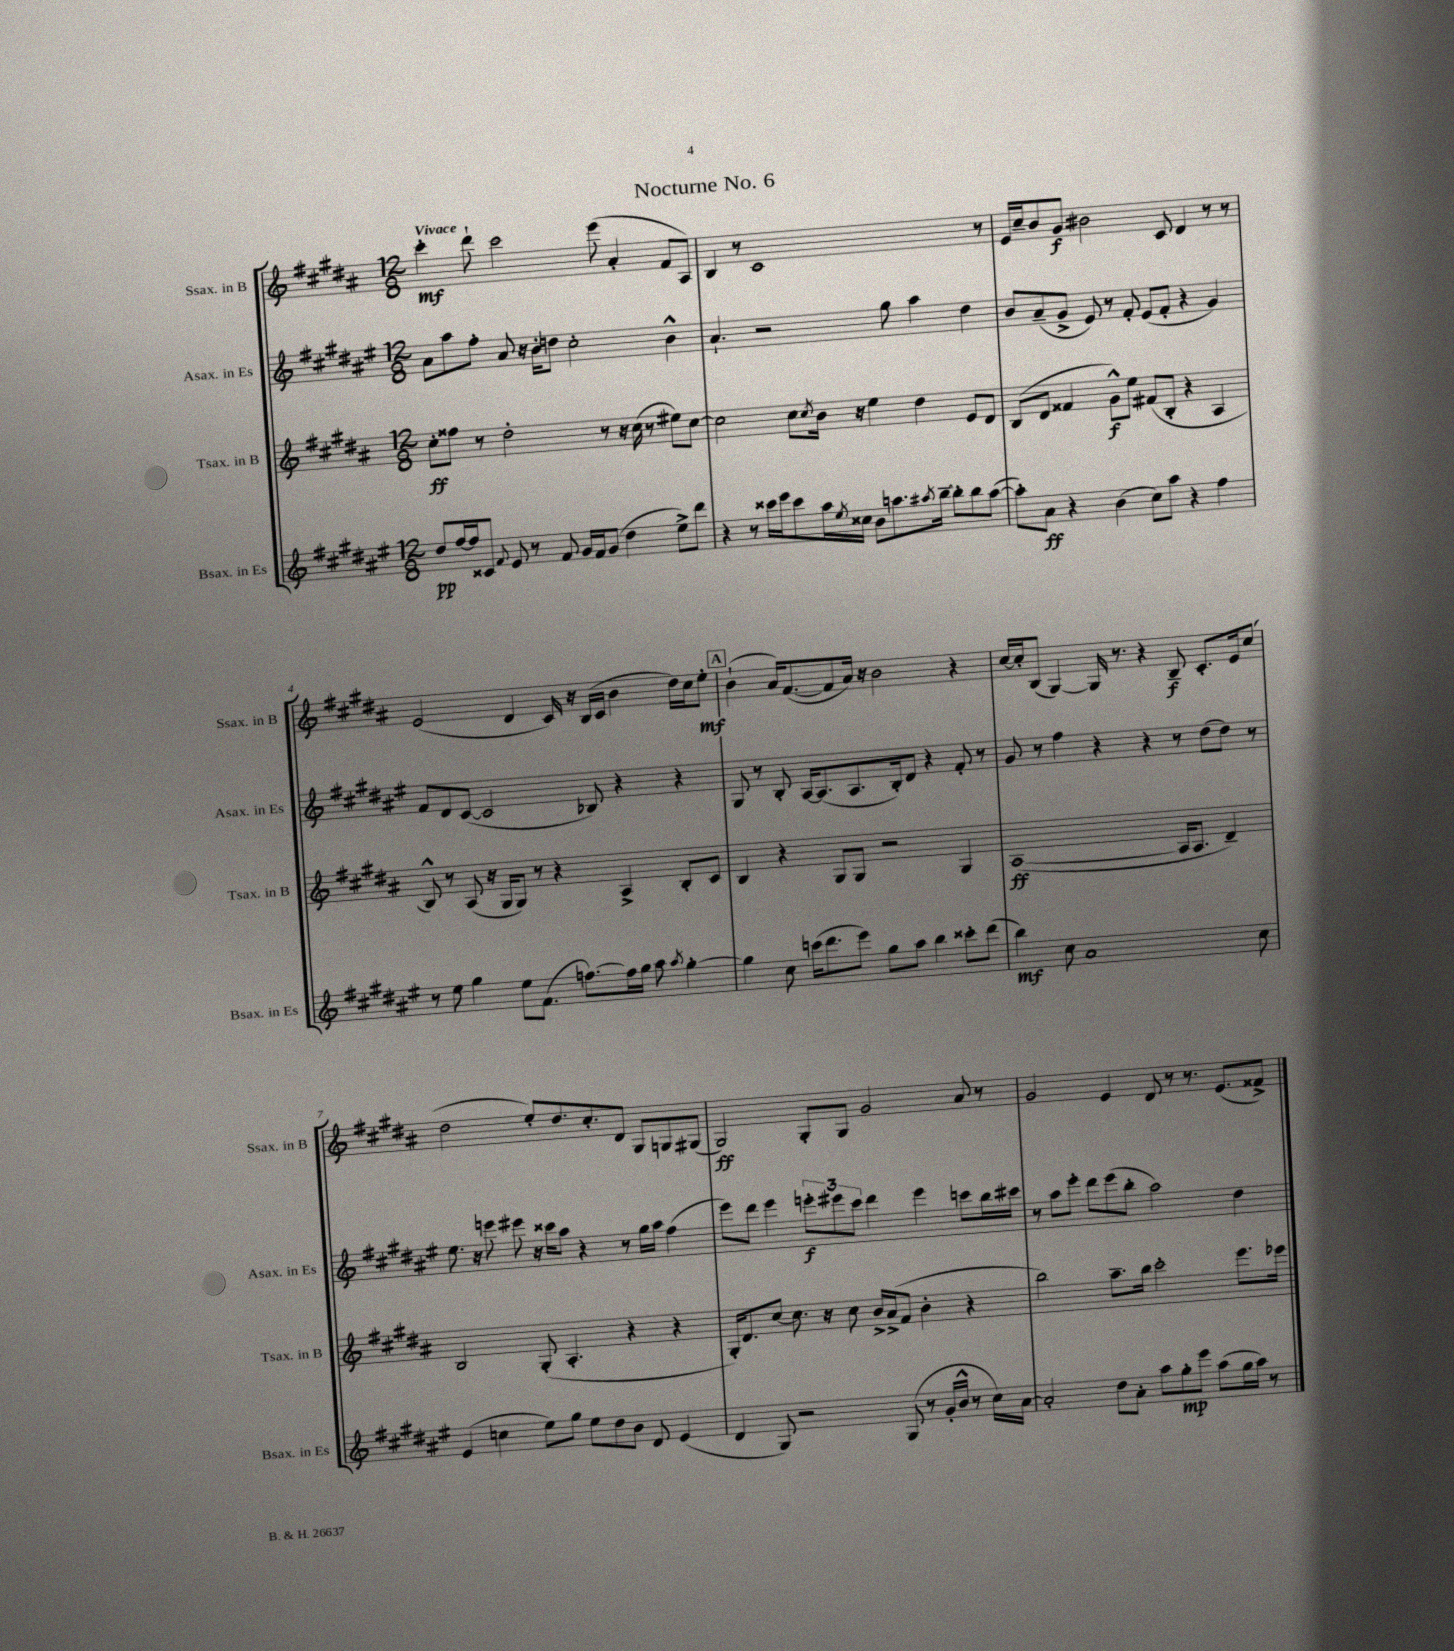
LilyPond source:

\header { title = "Nocturne No. 6" }
<<
\new StaffGroup <<
\new Staff = "s0" \with { instrumentName = "Ssax. in B" shortInstrumentName = "Ssax. in B" } {
    \clef treble \key b \major \numericTimeSignature \time 12/8 \tempo "Vivace"
    cis'''4-.\mf dis'''8-! cis'''2 e'''8( ais'4-. fis'8 ais8) |
    b4 r8 cis'1 r8 |
    e'16 cis''16-- b'8 gis'8\f bis'2 cis'8 dis'4 r8 r8 |
    e'2( dis'4 cis'16) r16 b16( cis'16 b'4 dis''16) cis''16 e''8-.\mf |
    \mark \markup { \box "A" } b'4-!( ais'16) fis'8.~( fis'8 ais'16) r16 b'2 r4 |
    cis''16~ cis''16-. b8( gis4~) gis16 r8. r4 b8--\f cis'8.-. e'16 cis''8( |
    dis''2 e''8-.) dis''8. cis''8.-. dis'8 gis8 g8 gis8( |
    gis2\ff) gis8-. gis8 gis'2 ais'8 r8 |
    gis'2 e'4 dis'8 r8 r8. e'8.( fisis'8->) \bar "|." |
}
\new Staff = "s1" \with { instrumentName = "Asax. in Es" shortInstrumentName = "Asax. in Es" } {
    \clef treble \key fis \major \numericTimeSignature \time 12/8
    ais'8 ais''8 fis''8-. ais'8 r16 b'16-. d''8 cis''2-. b'4-^ |
    ais'4.-! r2 gis''8 ais''4 dis''4 |
    b'8 ais'8--( gis'8-> eis'8) r8 fis'8-. eis'8( fis'8-. r4 gis'4) |
    fis'8 dis'8 cis'8~( cis'2 bes8) r4 r4 |
    \mark \markup { \box "A" } gis8 r8 b8-. ais16~ ais8.( ais8. b16-.) dis'8 r4 fis'8-. r8 |
    gis'8 r8 fis''4 r4 r4 r8 dis''8( dis''8) r8 |
    eis''8. r16 e'''8 eis'''8 r16 cisis'''16 ais''8 r4 r8 gis''16 ais''16 fis''4( |
    eis'''8) dis'''8 eis'''4 \tuplet 3/2 { e'''8-.\f eis'''8 cis'''8 } dis'''4 eis'''4 c'''8 b''16 cis'''16 |
    r8 ais''8 eis'''8-. dis'''8 eis'''8( b''8-. ais''2) dis''4 \bar "|." |
}
\new Staff = "s2" \with { instrumentName = "Tsax. in B" shortInstrumentName = "Tsax. in B" } {
    \clef treble \key b \major \numericTimeSignature \time 12/8
    cis''8-.\ff fisis''8 r8 dis''2-. r8 r16 cis''16( r8 eis''8) cis''8~ |
    cis''2 cis''8 \acciaccatura { cis''8 } b'16 r16 e''4 dis''4 e'8 dis'8 |
    b8( dis'8 fisis'4 gis'8-^\f) e''8 fis'8( b8-. r4 ais4 |
    b8-^) r8 ais8( r16 gis16 gis8) r8 r4 ais4-> b8-. cis'8 |
    \mark \markup { \box "A" } b4 r4 gis8 gis8 r2 gis4 |
    ais1~\ff( ais16 ais8. dis'4--) |
    b2 gis8-.( ais4.-. r4 r4 |
    gis16-.) dis'8. cis''8~ cis''8. r16 cis''8 b'16-> ais'16->( fis'8 b'4-. r4 |
    b''2) ais''8.-- b''16 cis'''2-. e'''8. ees'''16 \bar "|." |
}
\new Staff = "s3" \with { instrumentName = "Bsax. in Es" shortInstrumentName = "Bsax. in Es" } {
    \clef treble \key fis \major \numericTimeSignature \time 12/8
    dis''8\pp fis''16~ fis''16 cisis'8 \appoggiatura { fis'8 } eis'8 r8 fis'8 gis'16 fis'16 gis'8( dis''4 eis''8->) dis'''8 |
    r4 r8 cisis'''16 eis'''16 cisis'''8 ais''16 \acciaccatura { eis''8 } cisis''16 b'8 a''8. \acciaccatura { ais''8 } b''16~-- b''8-. b''8 ais''8~( |
    ais''8-.) ais'8\ff r4 b'4( cis''8) ais''8 r4 fis''4 |
    r8 eis''8 gis''4 eis''8 fis'8.( f''8.~) f''16 gis''16 ais''8 \acciaccatura { ais''8 } gis''4~-. |
    \mark \markup { \box "A" } gis''4 cis''8 c'''16( dis'''8. eis'''8) gis''8 ais''8 b''4 cisis'''8-. dis'''8( |
    b''4\mf) cis''8 ais'1 cis''8 |
    eis'4( c''4 eis''8) gis''8 eis''8 dis''8 b'8 dis'8 eis'4( |
    dis'4 gis8) r2 gis8( r8 gis'16-. b'16-^ r8 cis''16) ais'16~ |
    ais'2-. dis''8 ais'8-. ais''8 gis''8-.\mp eis'''8 ais''8( gis''16 ais''16) r8 \bar "|." |
}
>>
>>
